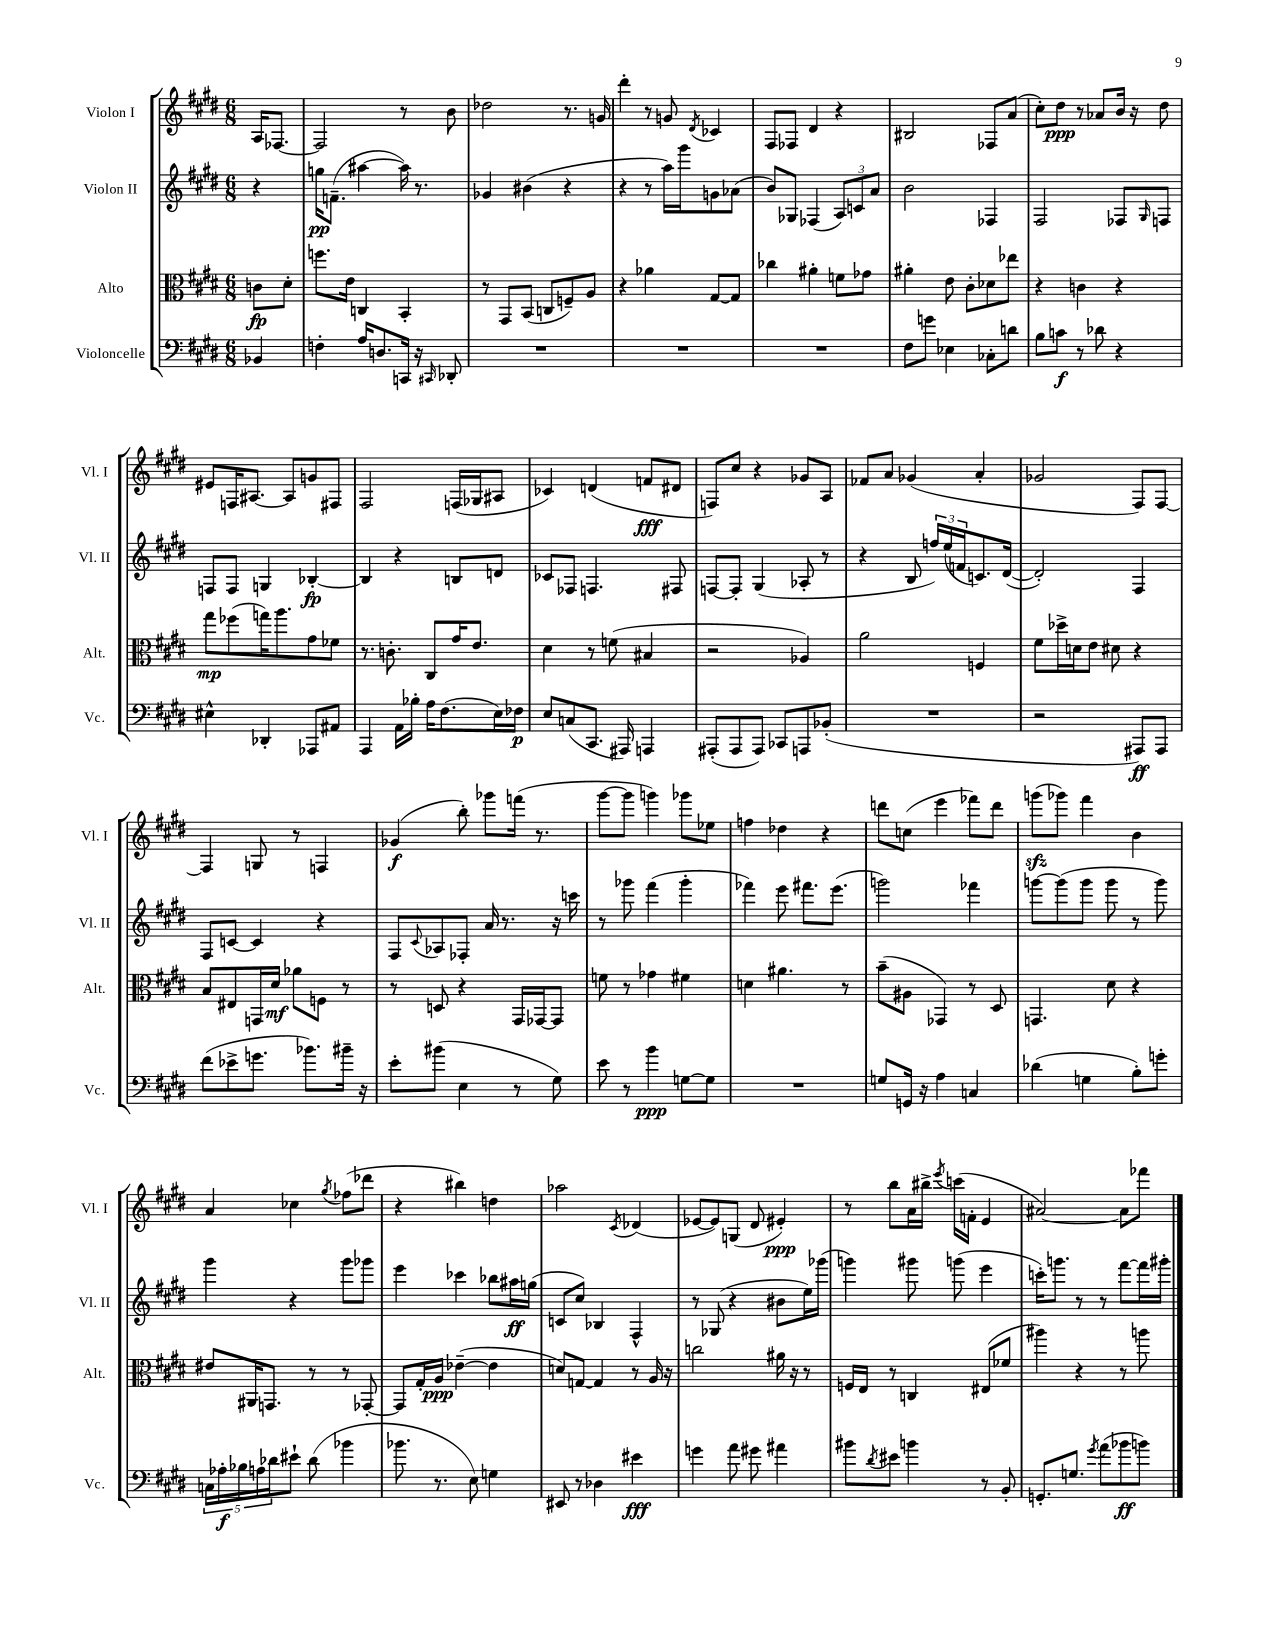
<<
\new StaffGroup <<
\new Staff = "s0" \with { instrumentName = "Violon I" shortInstrumentName = "Vl. I" } {
    \clef treble \key e \major \numericTimeSignature \time 6/8 \partial 4
    a16 fes8.~ |
    fes2 r8 b'8 |
    des''2 r8. g'16 |
    dis'''4-. r8 g'8 \acciaccatura { dis'8 } ces'4 |
    fis8 fes8 dis'4 r4 |
    bis2 fes8 a'8( |
    cis''8-.) dis''8\ppp r8 aes'8 b'16 r16 dis''8 |
    eis'8 f16 ais8.~ ais8 g'8 fis8 |
    fis2 f16( ges16 ais8 |
    ces'4) d'4( f'8\fff dis'8 |
    f8) cis''8 r4 ges'8 a8 |
    fes'8 a'8 ges'4( a'4-. |
    ges'2 fis8) fis8~ |
    fis4 g8 r8 f4 |
    ges'4\f( b''8-.) ges'''8 f'''16( r8. |
    gis'''8~ gis'''8 g'''4) ges'''8 ees''8 |
    f''4 des''4 r4 |
    d'''8 c''8( e'''4 fes'''8) d'''8 |
    g'''8\sfz( ges'''8) fis'''4 b'4 |
    a'4 ces''4 \acciaccatura { gis''8 } fes''8( des'''8 |
    r4 bis''4) d''4 |
    aes''2 \acciaccatura { cis'8 } des'4( |
    ees'8~ ees'8) g8( dis'8 eis'4-.\ppp) |
    r8 b''8 a'16 bis''16-> \acciaccatura { e'''8 } c'''16( f'16-. e'4 |
    ais'2~) ais'8 fes'''8 \bar "|." |
}
\new Staff = "s1" \with { instrumentName = "Violon II" shortInstrumentName = "Vl. II" } {
    \clef treble \key e \major \numericTimeSignature \time 6/8 \partial 4
    r4 |
    g''16\pp f'8.--( ais''4~ ais''16) r8. |
    ges'4 bis'4( r4 |
    r4 r8 a''16) gis'''16 g'8 aes'8( |
    b'8) ges8 fes4( \tuplet 3/2 { a8) c'8 a'8 } |
    b'2 fes4 |
    fis2 fes8 \grace { gis16 } f8 |
    f8 f8 g4 bes4~-.\fp |
    bes4 r4 b8 d'8 |
    ces'8 fes8 f4. fis8 |
    f8~ f8-. gis4( aes8-. r8 |
    r4 b8 \tuplet 3/2 { f''16) e''16( f'16 } c'8.) dis'16~( |
    dis'2-.) fis4 |
    fis8 c'8~ c'4 r4 |
    fis8 \appoggiatura { cis'8 } aes8 fes8-. a'16 r8. r16 c'''16 |
    r8 ges'''8 fis'''4( ges'''4-. |
    fes'''4) e'''8 fis'''8. e'''8.( |
    g'''2) fes'''4 |
    g'''8~ g'''8( g'''8 g'''8 r8 g'''8) |
    gis'''4 r4 gis'''8 ges'''8 |
    e'''4 ces'''4 bes''8 ais''16\ff g''16( |
    c'8 cis''8) bes4 fis4-^ |
    r8 ges8( r4 bis'8 e''16) ges'''16( |
    g'''4) gis'''8 g'''8( e'''4 |
    c'''16-.) g'''8. r8 r8 fis'''8~ fis'''16 gis'''16-. \bar "|." |
}
\new Staff = "s2" \with { instrumentName = "Alto" shortInstrumentName = "Alt." } {
    \clef alto \key e \major \numericTimeSignature \time 6/8 \partial 4
    c'8\fp dis'8-. |
    f''8. e'16 c4 b,4-. |
    r8 gis,8 b,8( c8 f8--) a8 |
    r4 aes'4 gis8~ gis8 |
    ces''4 ais'4-. f'8 ges'8 |
    ais'4-. e'8 cis'8-. des'8 ees''8 |
    r4 c'4 r4 |
    gis''8\mp fes''8( g''16) a''8. gis'8 fes'8 |
    r8. c'8.-. cis8 gis'16 e'8. |
    dis'4 r8 f'8( bis4 |
    r2 aes4) |
    a'2 f4 |
    fis'8 des''16-> d'16 e'8 dis'8 r4 |
    b8 eis8 g,16 dis'16\mf aes'8 f8 r8 |
    r8 d8 r4 gis,16 ges,16~ ges,8 |
    f'8 r8 ges'4 fis'4 |
    d'4 ais'4. r8 |
    b'8--( ais8 ges,4) r8 dis8 |
    g,4. dis'8 r4 |
    eis'8 ais,16 g,8. r8 r8 ges,8~-. |
    ges,8 gis16-. a16\ppp ees'4~--( ees'4 |
    d'8) g8~ g4 r8 a16 r16 |
    c''2 ais'16 r16 r8 |
    f16 e16 r8 c4 eis8( fes'8 |
    ais''4) r4 r8 a''8 \bar "|." |
}
\new Staff = "s3" \with { instrumentName = "Violoncelle" shortInstrumentName = "Vc." } {
    \clef bass \key e \major \numericTimeSignature \time 6/8 \partial 4
    bes,4 |
    f4-. a16 d8. c,16 r16 \grace { cis,16 } des,8-. |
    R2. |
    R2. |
    R2. |
    fis8 g'8 ees4 ces8-. d'8 |
    b8 c'8\f r8 des'8 r4 |
    eis4-^ des,4-. aes,,8 ais,8 |
    a,,4 a,16 bes16-. a16 fis8.( e16) fes16\p |
    e8 c8( cis,8. ais,,16) a,,4 |
    ais,,8-.( ais,,8 ais,,8) ces,8 a,,8 bes,8-.( |
    R2. |
    r2 ais,,8\ff) ais,,8 |
    fis'8( ees'8-> g'8. bes'8.) bis'16-- r16 |
    e'8-. bis'8( e4 r8 gis8) |
    e'8 r8 b'4\ppp g8~ g8 |
    R2. |
    g8 g,16 r16 a4 c4 |
    des'4( g4 b8-.) g'8-. |
    \tuplet 5/4 { c16 aes16-.\f bes16 a16 des'16 } eis'8-! des'8( bes'4 |
    bes'8. r8. e8) g4 |
    eis,8 r8 des4 eis'4\fff |
    g'4 a'8 gis'8 ais'4 |
    bis'8 \acciaccatura { dis'8 } eis'8 b'4 r8 b,8-. |
    g,8.-. g8. \acciaccatura { gis'8 } a'8( bes'8\ff b'8) \bar "|." |
}
>>
>>
\layout { \context { \Score \remove "Bar_number_engraver" } }
